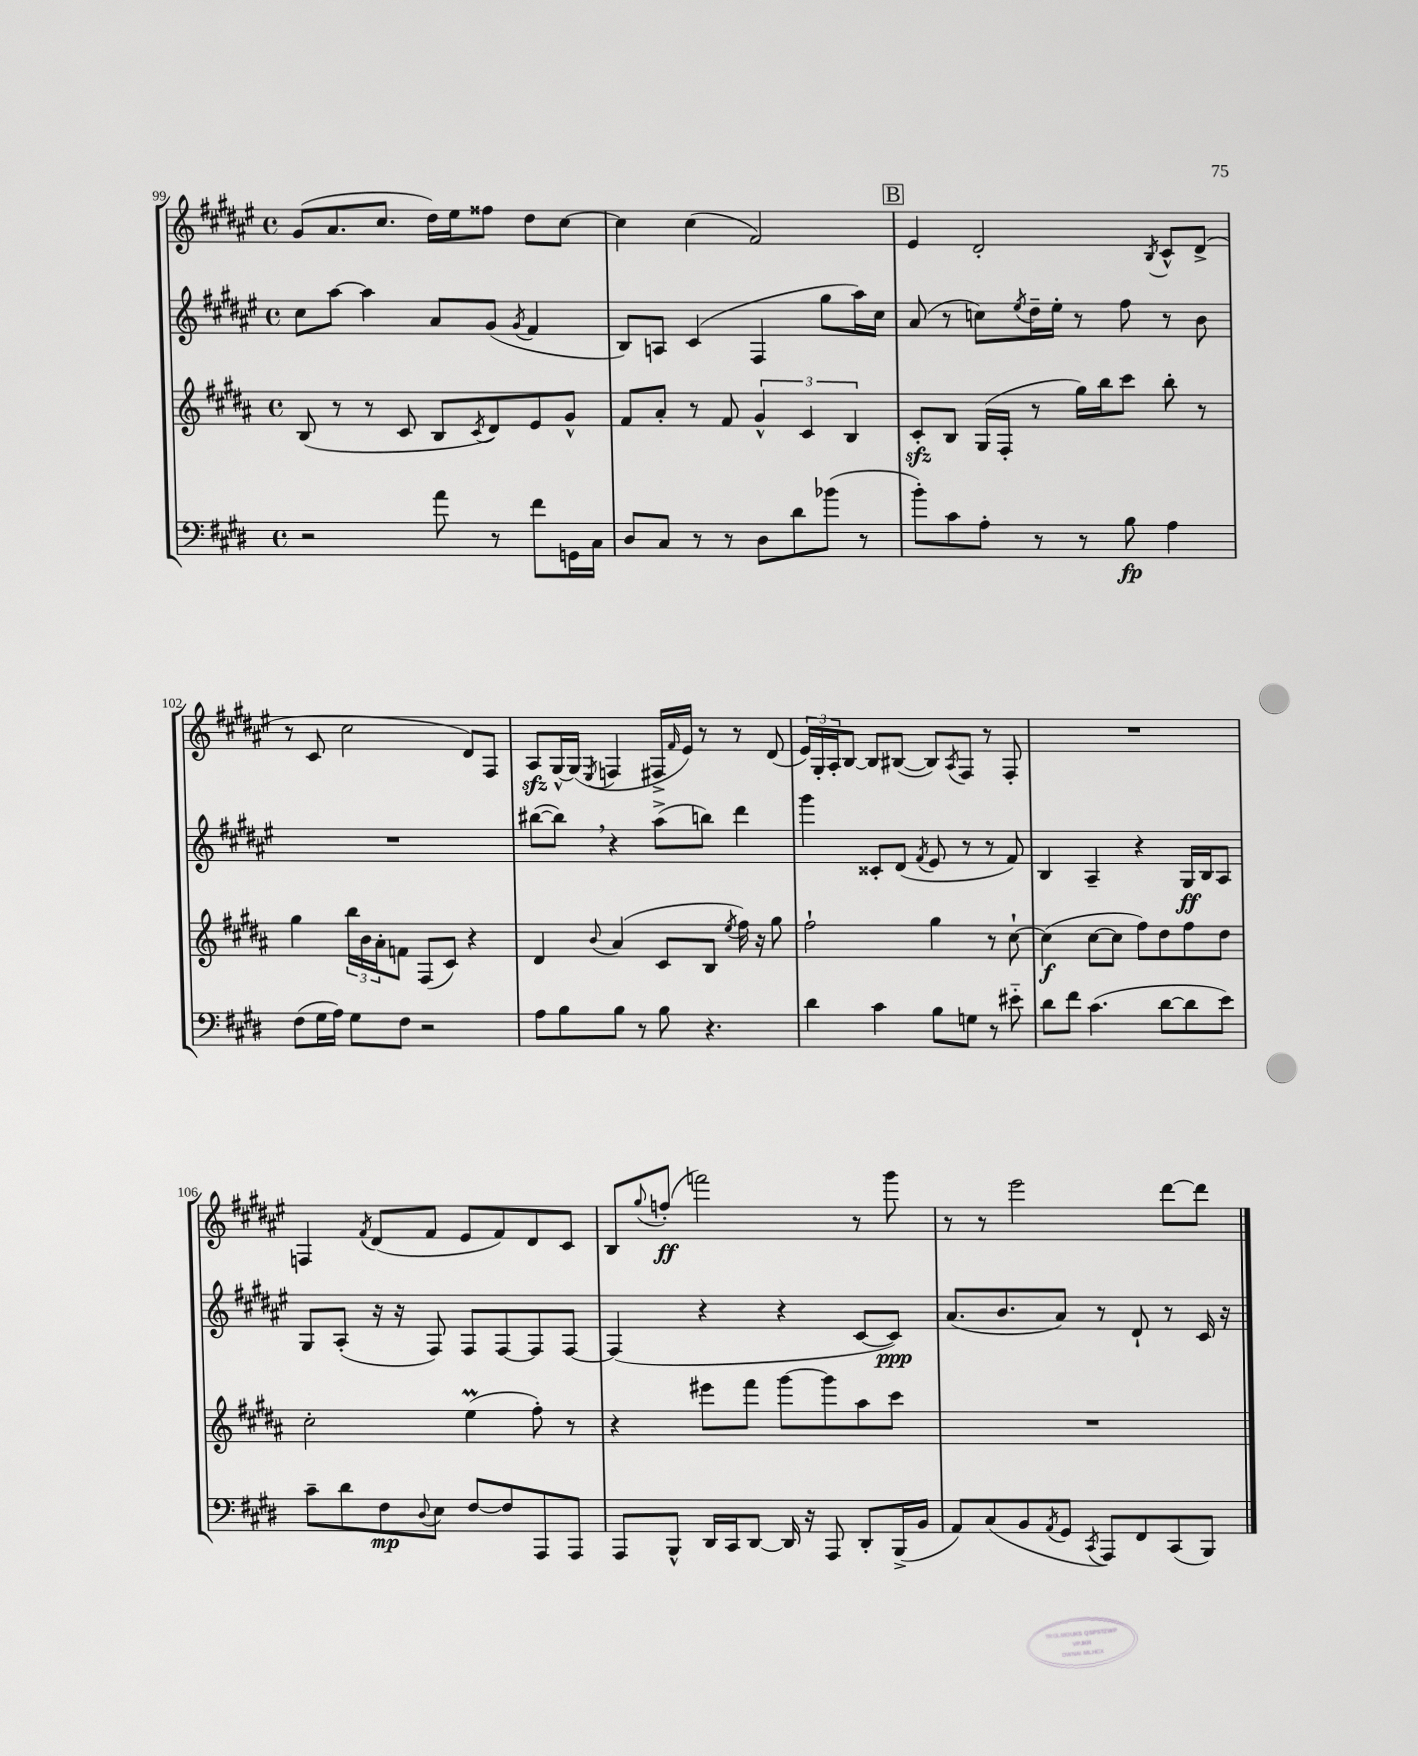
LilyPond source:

<<
\new StaffGroup <<
\new Staff = "s0" {
    \clef treble \key fis \major \defaultTimeSignature \time 4/4
    gis'8( ais'8. cis''8. dis''16) eis''16 fisis''8 dis''8 cis''8~ |
    cis''4 cis''4( fis'2) |
    \mark \markup { \box "B" } eis'4 dis'2-. \acciaccatura { b8 } cis'8-^ dis'8->( |
    r8 cis'8 cis''2 dis'8) fis8 |
    ais8\sfz gis16~-^ gis16( \acciaccatura { eis8 } f4 fis16-> \grace { fis'16 } eis'16) r8 r8 dis'8( |
    \tuplet 3/2 { eis'16) gis16-. ais16-. } b8~ b8 bis8~( bis8) \acciaccatura { ais8 } fis8 r8 fis8-. |
    R1 |
    f4 \acciaccatura { fis'8 } dis'8( fis'8 eis'8 fis'8) dis'8 cis'8 |
    b8 \appoggiatura { gis''8 } f''8-.\ff( f'''2) r8 gis'''8 |
    r8 r8 eis'''2 dis'''8~ dis'''8 \bar "|." |
}
\new Staff = "s1" {
    \clef treble \key fis \major \defaultTimeSignature \time 4/4
    cis''8 ais''8~ ais''4 ais'8 gis'8( \acciaccatura { gis'8 } fis'4 |
    b8) a8 cis'4( fis4 gis''8 ais''16) cis''16 |
    \mark \markup { \box "B" } ais'8( r8 c''8) \acciaccatura { eis''8 } dis''16-- eis''16-. r8 fis''8 r8 b'8 |
    R1 |
    bis''8~( bis''8) \breathe r4 ais''8->( b''8) dis'''4 |
    gis'''4 cisis'8-. dis'8( \acciaccatura { fis'8 } eis'8 r8 r8 fis'8) |
    b4 ais4-- r4 gis16\ff b16 ais8 |
    gis8 ais8-.( r16 r16 fis8) fis8 fis8~ fis8 fis8~ |
    fis4( r4 r4 cis'8~ cis'8\ppp) |
    ais'8.( b'8. ais'8) r8 dis'8-! r8 cis'16 r16 \bar "|." |
}
\new Staff = "s2" {
    \clef treble \key b \major \defaultTimeSignature \time 4/4
    b8( r8 r8 cis'8 b8 \acciaccatura { cis'8 } dis'8) e'8 gis'8-^ |
    fis'8 ais'8-. r8 fis'8 \tuplet 3/2 { gis'4-^ cis'4 b4 } |
    \mark \markup { \box "B" } cis'8-.\sfz b8 gis16( fis16-. r8 gis''16) b''16 cis'''8 b''8-. r8 |
    gis''4 \tuplet 3/2 { b''16 b'16 ais'16-. } f'8 fis8( cis'8) r4 |
    dis'4 \appoggiatura { b'8 } ais'4( cis'8 b8 \acciaccatura { e''8 } fis''16) r16 gis''8 |
    fis''2-! gis''4 r8 cis''8~-! |
    cis''4\f( cis''8~ cis''8 fis''8) dis''8 fis''8 dis''8 |
    cis''2-. e''4\prall( fis''8-.) r8 |
    r4 eis'''8 fis'''8 gis'''8~ gis'''8 ais''8 cis'''8 |
    R1 \bar "|." |
}
\new Staff = "s3" {
    \clef bass \key e \major \defaultTimeSignature \time 4/4
    r2 a'8 r8 fis'8 g,16 cis16 |
    dis8 cis8 r8 r8 dis8 dis'8 bes'8( r8 |
    \mark \markup { \box "B" } b'8-.) cis'8 a8-. r8 r8 b8\fp a4 |
    fis8( gis16 a16) gis8 fis8 r2 |
    a8 b8 b8 r8 b8 r4. |
    dis'4 cis'4 b8 g8 r8 eis'8-_ |
    dis'8 fis'8 cis'4.( dis'8~ dis'8 e'8) |
    cis'8-- dis'8 fis8\mp \appoggiatura { dis8 } e8 fis8~ fis8 a,,8 a,,8 |
    a,,8 b,,8-^ dis,16 cis,16 dis,8~ dis,16 r16 a,,8 dis,8-. b,,16->( b,16 |
    a,8) cis8( b,8 \acciaccatura { a,8 } gis,8 \acciaccatura { cis,8 } a,,8) fis,8 cis,8( b,,8) \bar "|." |
}
>>
>>
\layout { \context { \Score currentBarNumber = #99 } }
